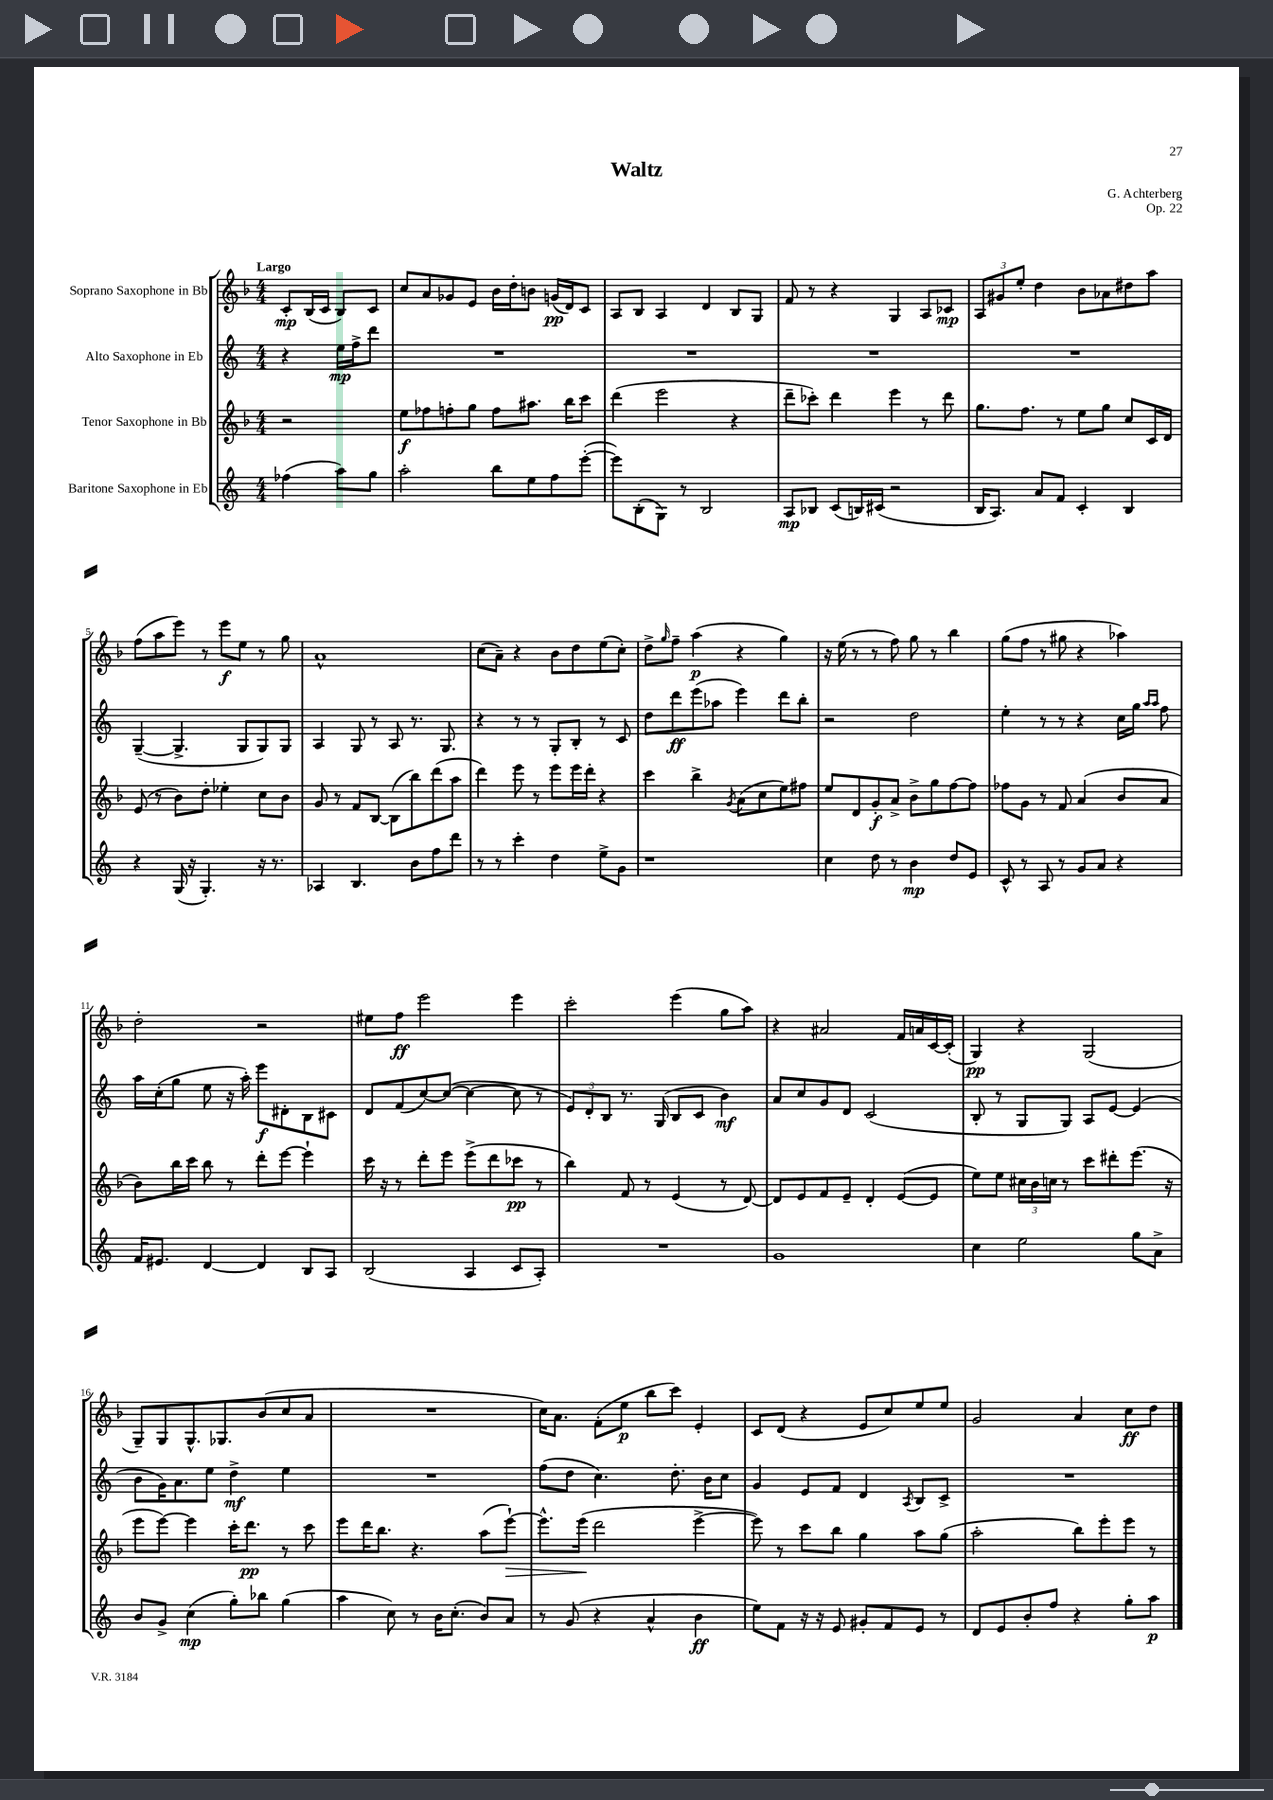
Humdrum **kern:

**kern	**kern	**kern	**kern
*staff4	*staff3	*staff2	*staff1
*clefG2	*clefG2	*clefG2	*clefG2
*k[]	*k[b-]	*k[]	*k[b-]
*M4/4	*M4/4	*M4/4	*M4/4
(4ff-	2r	4r	8c'
.	.	.	(16B-
.	.	.	16c
8aa)	.	16ee	8B-)
.	.	16ff^	.
8gg	.	8ddd	8c
=	=	=	=
2aa'	8ee	1r	8cc
.	8ff-	.	8a
.	8ff'	.	8g-
.	8gg	.	8e
8bb	8ff	.	16b-
.	.	.	16dd'
8ee	8.aa#	.	8b
8ff	.	.	(16g
.	16bb-	.	16d)
([8eee'	8ccc	.	8c
=	=	=	=
8eee])	(4ddd	1r	8A
(8B'	.	.	8B-
8G)	2eee	.	4A
8r	.	.	.
2B	.	.	4d
.	4r	.	8B-
.	.	.	8G
=	=	=	=
8A	8ddd~	1r	8f
8B-	8ccc-')	.	8r
(8c	4ddd	.	4r
16B)	.	.	.
(16c#	.	.	.
2r	4eee	.	4G
.	8r	.	8A
.	8ddd	.	8c-
=	=	=	=
16B	8.gg	1r	12A
8.A)	.	.	.
.	.	.	12g#
.	.	.	12ee'
.	8.ff	.	.
8a	.	.	4dd
8f	8r	.	.
4c'	8ee	.	8b-
.	8gg	.	8a-
4B	8cc	.	8dd#
.	16c	.	8aa
.	16d	.	.
=	=	=	=
4r	(8e	([4G~	(8ff
.	8r	.	8aa
(16G	8b-)	4.G^]	8eee)
16r	.	.	.
4.G')	8dd'	.	8r
.	4ee-'	.	8eee
.	.	8G	8ee
16r	8cc	8G)	8r
8.r	.	.	.
.	8b-	8G	8gg
=	=	=	=
4A-	8g	4A	1a^^
.	8r	.	.
4.B	8f	8G	.
.	[8B-	8r	.
.	(8B-]	8A	.
8b	8bb-)	8.r	.
8ff	(8ddd	.	.
.	.	8.G	.
8ddd	8aa	.	.
=	=	=	=
8r	4ddd)	4r	(8cc
8r	.	.	8a~)
4ccc'	8eee	8r	4r
.	8r	8r	.
4dd	8eee	8G'	8b-
.	16eee	8B'	8dd
.	16ddd'	.	.
8ee^	4r	8r	(8ee
8g	.	8c	8cc')
=	=	=	=
1r	4ccc	8dd	8dd^
.	.	.	16qqgg
.	.	8ddd	8ff~
.	4bb-^	(8eee	(4aa
.	.	8aa-	.
.	8qg	.	.
.	(8a	4eee)	4r
.	8cc	.	.
.	8ee)	8ddd	4gg)
.	8ff#	8bb'	.
=	=	=	=
4cc	8ee	2r	16r
.	.	.	(16ee
.	8d	.	8r
8dd	8g'	.	8r
8r	8a^	.	8ff)
4b	8b-^	2dd	8gg
.	8gg	.	8r
8dd	[8ff	.	4bb-
8e	8ff]	.	.
=	=	=	=
8c^^	8ff-	4ee'	(8gg
8r	8g	.	8ff
8A	8r	8r	8r
8r	8f	8r	8gg#
8g	(4a	4r	4r
8a	.	.	.
4r	8b-	16cc	4aa-)
.	.	16gg	.
.	.	16qqaa	.
.	.	16qqaa	.
.	8a	8ff	.
=	=	=	=
16f	8b-)	16aa	2dd'
8.e#	.	(16cc'	.
.	16bb-	8gg	.
.	16ccc	.	.
[4d	8bb-	8ee	.
.	8r	16r	.
.	.	16aa')	.
4d]	8ddd'	8eee	2r
.	[8eee	8d#'	.
8B	4eee`]	8B	.
8A	.	8c#	.
=	=	=	=
(2B	16ccc	8d	8ee#
.	16r	.	.
.	8r	(8f	8ff
.	8ddd'	[8cc)	2eee
.	8eee	(8cc_	.
4A	(8eee^	4cc_	.
.	8ddd	.	.
8c	8ccc-	8cc]	4eee
8A')	8r	8r	.
=	=	=	=
1r	4bb-)	12e)	2ccc'
.	.	12d'	.
.	.	12B	.
.	8f	8.r	.
.	8r	.	.
.	.	(16G	.
.	(4e	8B	(4eee
.	.	8c	.
.	8r	4b)	8gg
.	[8d)	.	8aa)
=	=	=	=
1g	8d]	8a	4r
.	8e	8cc	.
.	8f	8g	2a#
.	8e~	8d	.
.	4d'	(2c	.
.	([8e	.	16f
.	.	.	16a
.	8e]	.	[16c
.	.	.	(16c']
=	=	=	=
4cc	8ee)	8B'	4G)
.	8ee	8r	.
2ee	24cc#	8G	4r
.	24b-	.	.
.	24cc	.	.
.	8r	8G)	.
.	8ccc	8A	(2G
.	8ddd#'	[8e	.
8gg	(8.eee	(4e]	.
8a^	.	.	.
.	16r	.	.
=	=	=	=
8b	8eee	8b	8G~)
8g^	[8eee)	16g)	8G
.	.	8.a	.
(4cc	4eee]	.	8.G^^
.	.	8ee	.
.	.	.	8.G-
8gg')	16ccc'	4dd^	.
.	8.ddd	.	.
8bb-	.	.	(8b-
(4gg	8r	4ee	8cc
.	8ccc	.	8a
=	=	=	=
4aa	8eee	1r	1r
.	16ddd	.	.
.	8.bb-	.	.
8cc)	.	.	.
8r	4.r	.	.
16b	.	.	.
(8.cc'	.	.	.
8b)	(8aa	.	.
8a	[8eee`)	.	.
=	=	=	=
8r	8.eee^^]	(8ff	16cc)
.	.	.	8.a
(8g	.	8dd	.
.	(16eee	.	.
4r	2ddd	4.cc)	(8f'
.	.	.	8ee
4a^^	.	.	8bb-
.	.	8.dd'	8ccc)
4b	[4eee^	.	4e'
.	.	16b	.
.	.	8cc	.
=	=	=	=
8ee)	8eee])	4g	8c
8f	8r	.	(8d
16r	8ccc	8e	4r
16r	.	.	.
8e	8bb-	8f	.
8g#'	4gg	4d	8e
8f	.	.	8cc)
.	.	8qA	.
8e	8aa	8B	8ee
8r	(8gg	8c^	8ee
=	=	=	=
8d	2aa'	1r	2g
8e	.	.	.
8b'	.	.	.
8ff	.	.	.
4r	8bb-)	.	4a
.	8eee'	.	.
8gg'	8eee	.	8cc
8aa	8r	.	8dd
==	==	==	==
*-	*-	*-	*-
